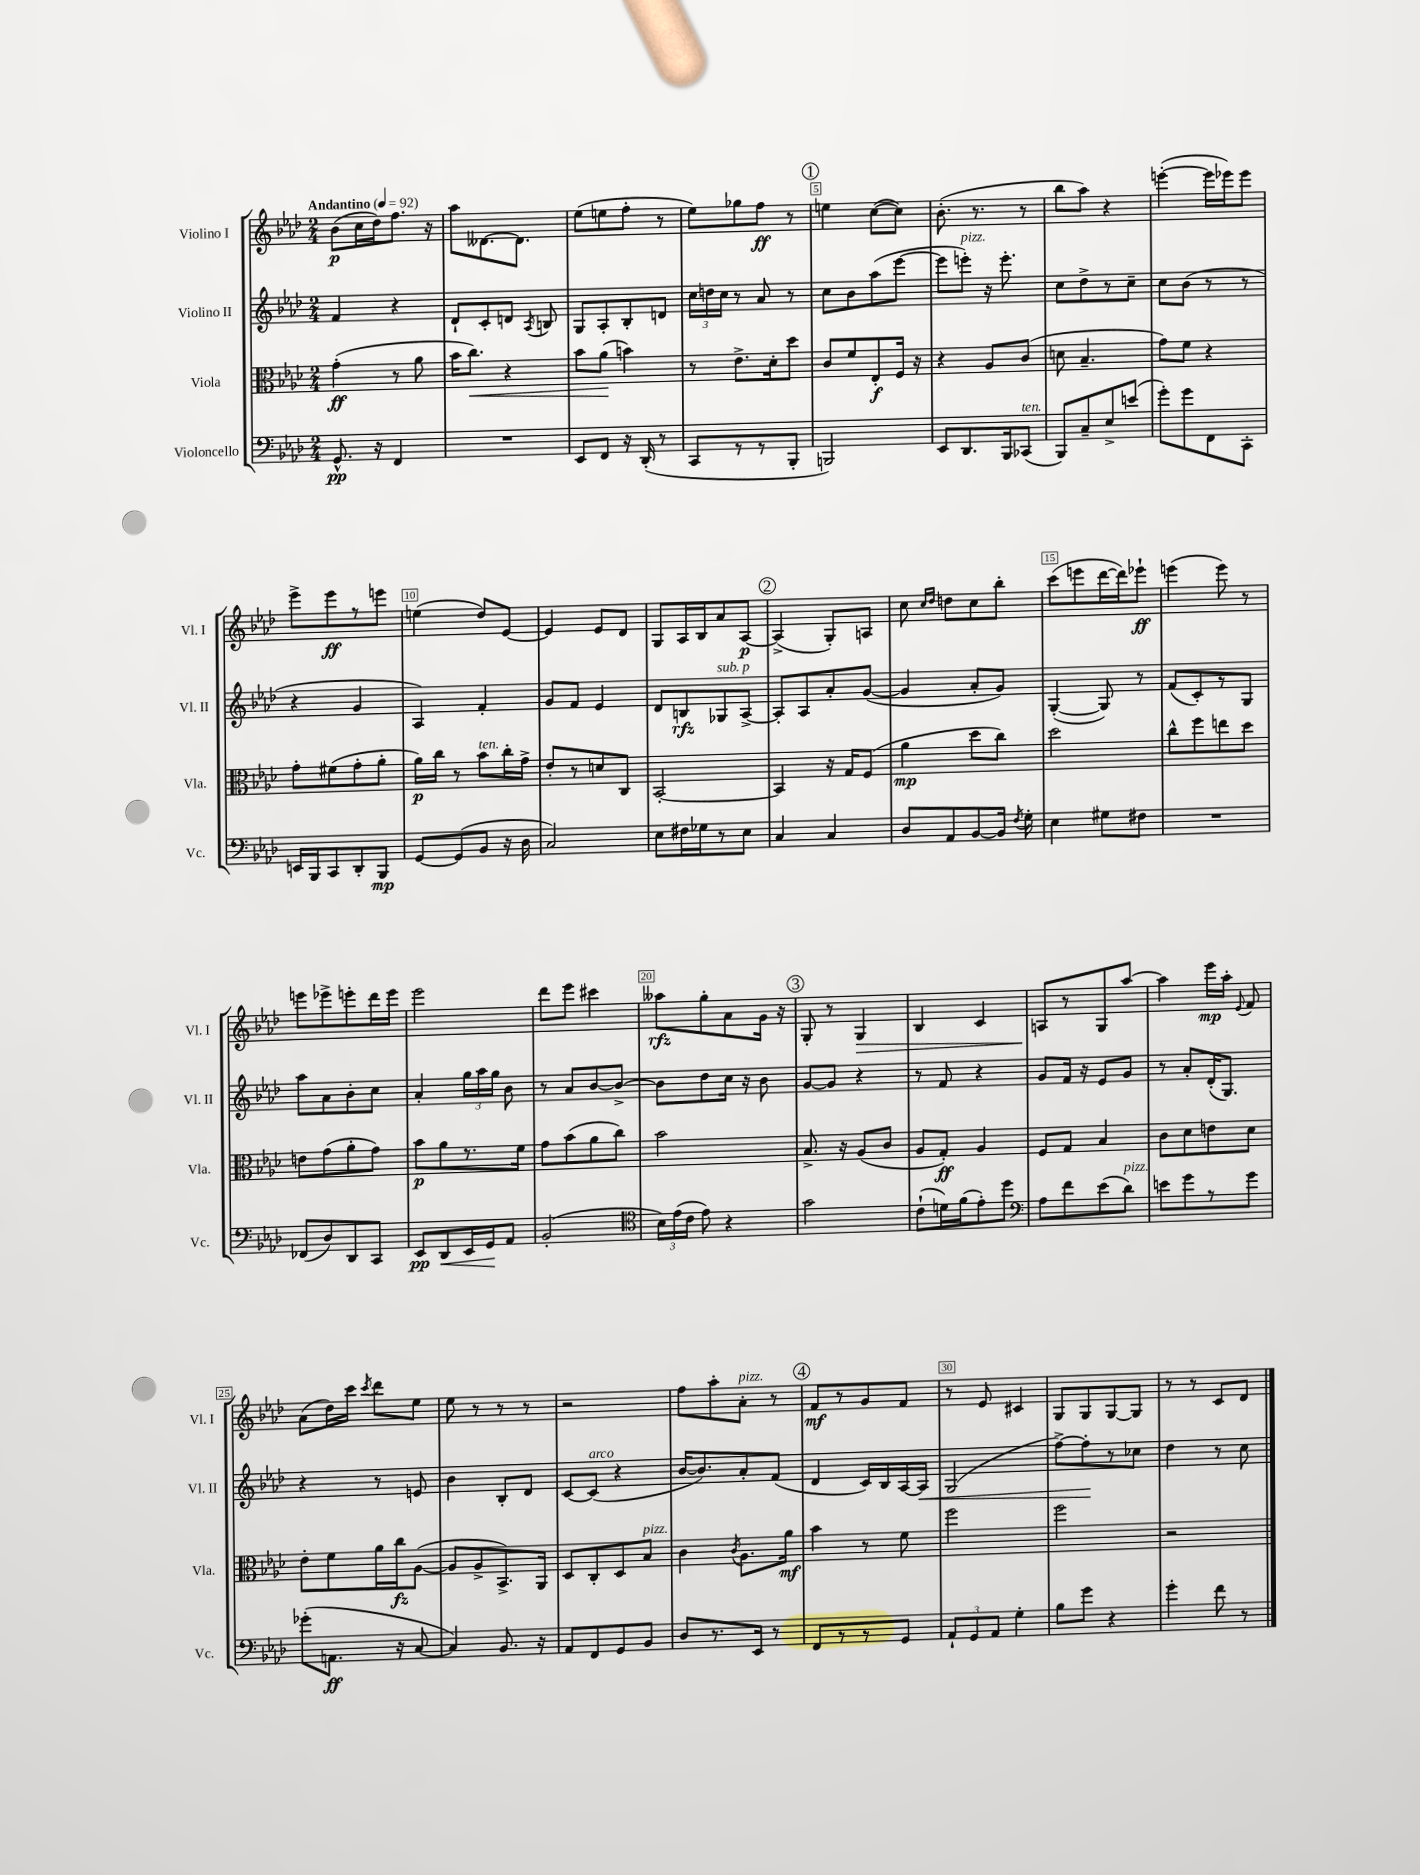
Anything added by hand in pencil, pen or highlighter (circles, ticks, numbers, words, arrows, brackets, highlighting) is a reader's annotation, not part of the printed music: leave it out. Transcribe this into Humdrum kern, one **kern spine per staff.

**kern	**kern	**kern	**kern
*staff4	*staff3	*staff2	*staff1
*clefF4	*clefC3	*clefG2	*clefG2
*k[b-e-a-d-]	*k[b-e-a-d-]	*k[b-e-a-d-]	*k[b-e-a-d-]
*M2/4	*M2/4	*M2/4	*M2/4
*MM92	*MM92	*MM92	*MM92
8.GG^^	(4g'	4f	(8b-
.	.	.	16cc
16r	.	.	16dd-)
4FF	8r	4r	8.ff
.	8a-	.	.
.	.	.	16r
=	=	=	=
2r	16b-	8d-`	8aa-
.	8.cc)	.	.
.	.	8c'	[8.d--
.	4r	8d	.
.	.	.	8.d--]
.	.	8qA-	.
.	.	8B	.
=	=	=	=
8EE-	8b-	8G	(8ee-
8FF	(8a-	8A-'	8ee
16r	4b)	8B-'	8ff'
(16DD-'	.	.	.
8r	.	8d	8r
=	=	=	=
8CC	8r	24cc	8ee-)
.	.	24dd	.
.	.	24cc	.
8r	8.e-^	8r	8gg-
8r	.	8a-	8ff
.	16d-'	.	.
8BBB-'	8dd-	8r	8r
=	=	=	=
2BBB)	8c	8cc	4ee
.	8f	8b-	.
.	8E-'	(8aa-	([8cc
.	16F	[8eee-	8cc])
.	16r	.	.
=	=	=	=
8EE-	4r	8eee-]	(8.b-'
8.DD-	.	8eee')	.
.	.	.	8.r
.	8A-	16r	.
16BBB-	.	8.eee'	.
(8CC-	(8c	.	8r
=	=	=	=
8BBB-)	8d	8cc	8bb-
8C~	4.B-~	8dd-^	8aa-)
8E-^	.	8r	4r
(8e	.	8cc~	.
=	=	=	=
8g')	8g)	8cc	([4eee'
8g	8f	(8b-	.
8FF	4r	8r	16eee]
.	.	.	16eee-)
8CC'	.	8r	8eee-
=	=	=	=
16EE	8g'	4r	8eee-^
16BBB-	.	.	.
8CC	(8f#	.	8eee-
8DD-'	8g'	4g	8r
8BBB-	8a-'	.	8eee
=	=	=	=
[8GG	16a-)	4A-)	(4ee
.	16cc	.	.
(8GG]	8r	.	.
8BB-	8b-	4f'	8dd-)
16r	16cc'	.	[8e-
16D-	16g^	.	.
=	=	=	=
2C)	8e-'	8g	4e-]
.	8r	8f	.
.	8d	4e-	8e-
.	8C	.	8d-
=	=	=	=
8E-	[2BB-'	8d-	8G
16F#	.	8B	16A-
16G-	.	.	16B-
8r	.	8G-	8a-
8E-	.	[8A-^	[8A-
=	=	=	=
4C	4BB-]	8A-']	(4A-^]
.	.	8A-	.
4C	16r	8a-'	8G')
.	16G	.	.
.	(8F	([8g	8A
=	=	=	=
8D-	4a-	4g]	8cc
.	.	.	16qqcc
.	.	.	16qqdd-
8AA-	.	.	8dd
[8BB-	8dd-	8a-'	8cc
16BB-]	8cc)	8g)	8bb-'
8qF	.	.	.
16G'	.	.	.
=	=	=	=
4E-	2dd-	([4G'	(8ccc
.	.	.	8eee
8G#	.	8G])	[16ddd-
.	.	.	16ddd-])
8F#	.	8r	8eee-`
=	=	=	=
2r	8cc^^	(8f	(4eee
.	8ff	8c')	.
.	8ee	8r	8eee)
.	8dd-	8G	8r
=	=	=	=
(8FF-	8e	8aa-	8eee
8D-)	(8g	8a-	8eee-^
8DD-	8a-'	8b-'	8eee'
8CC	8g)	8cc	16ddd-
.	.	.	16eee
=	=	=	=
8EE-	8b-	4a-'	2eee-
8DD-	8a-	.	.
16EE-	8.r	24gg	.
.	.	24aa-	.
16GG	.	.	.
.	.	24gg	.
8AA-	.	8b-	.
.	16f	.	.
=	=	=	=
(2BB-'	8g	8r	8ddd-
.	(8b-	8a-	8eee-
.	8a-	[8b-	4ccc#
.	8cc)	8b-^_	.
=	=	=	=
*clefC4	*	*	*
24B-)	2b-	8b-]	8aa--
(24e-	.	.	.
24c	.	.	.
8e-)	.	8dd-	8gg'
4r	.	16cc	8a-
.	.	16r	.
.	.	8b-	16g
.	.	.	16r
=	=	=	=
2g	8.B-^	[8g	8G'
.	.	8g]	8r
.	16r	.	.
.	(8A-	4r	4G
.	8c	.	.
=	=	=	=
(8c`	8A-	8r	4B-
16d)	8G')	8f	.
(16f	.	.	.
8e-')	4A-	4r	4c
8dd-	.	.	.
=	=	=	=
*clefF4	*	*	*
8A-	8F	8g	8A
8f	8G	16f	8r
.	.	16r	.
(8e-	4B-	8e-	8G
8d-)	.	8g	[8aa-
=	=	=	=
8e	8c	8r	4aa-]
8g	8d-	8a-'	.
8r	8e	(16d-'	16eee-
.	.	8.G)	16aa-'
.	.	.	8qqe-
8g	8d-	.	8f
=	=	=	=
(8g-'	8e-'	4r	(8a-
8.AA	8f	.	16dd-)
.	.	.	16ccc
.	.	.	8qccc
.	16a-	8r	8ddd-
16r	16cc	.	.
[8C	([8A-	8e	8ee-
=	=	=	=
4C])	8A-]	4b-	8ee-
.	8A-^	.	8r
8.BB-	8.BB-^)	8B-'	8r
.	.	8d-	8r
16r	16AA-	.	.
=	=	=	=
8AA-	8D-	[8c	2r
8FF	8C'	(8c]	.
8GG	8D-	4r	.
8BB-	8B-	.	.
=	=	=	=
8D-	4c	[16b-	8ff
.	.	8.b-])	.
8.r	.	.	8aa-'
.	8qc	.	.
.	8.A-	8a-'	8a-'
16EE-	.	.	.
8r	.	(8f	8r
.	16a-	.	.
=	=	=	=
8FF	4b-	4d-	8f
8r	.	.	8r
8r	8r	16c)	8g
.	.	16B-	.
8GG	8f	[16A-	8f
.	.	16A-]	.
=	=	=	=
12AA-`	2ff	(2G	8r
12GG	.	.	.
.	.	.	8e-
12AA-	.	.	.
4G'	.	.	4c#
=	=	=	=
8B-	2ff	[8ff^)	8G
8g	.	8ff']	8G
4r	.	8r	[8G
.	.	8cc-	8G]
=	=	=	=
4g'	2r	4dd-	8r
.	.	.	8r
8f	.	8r	8c
8r	.	8cc	8d-
==	==	==	==
*-	*-	*-	*-
